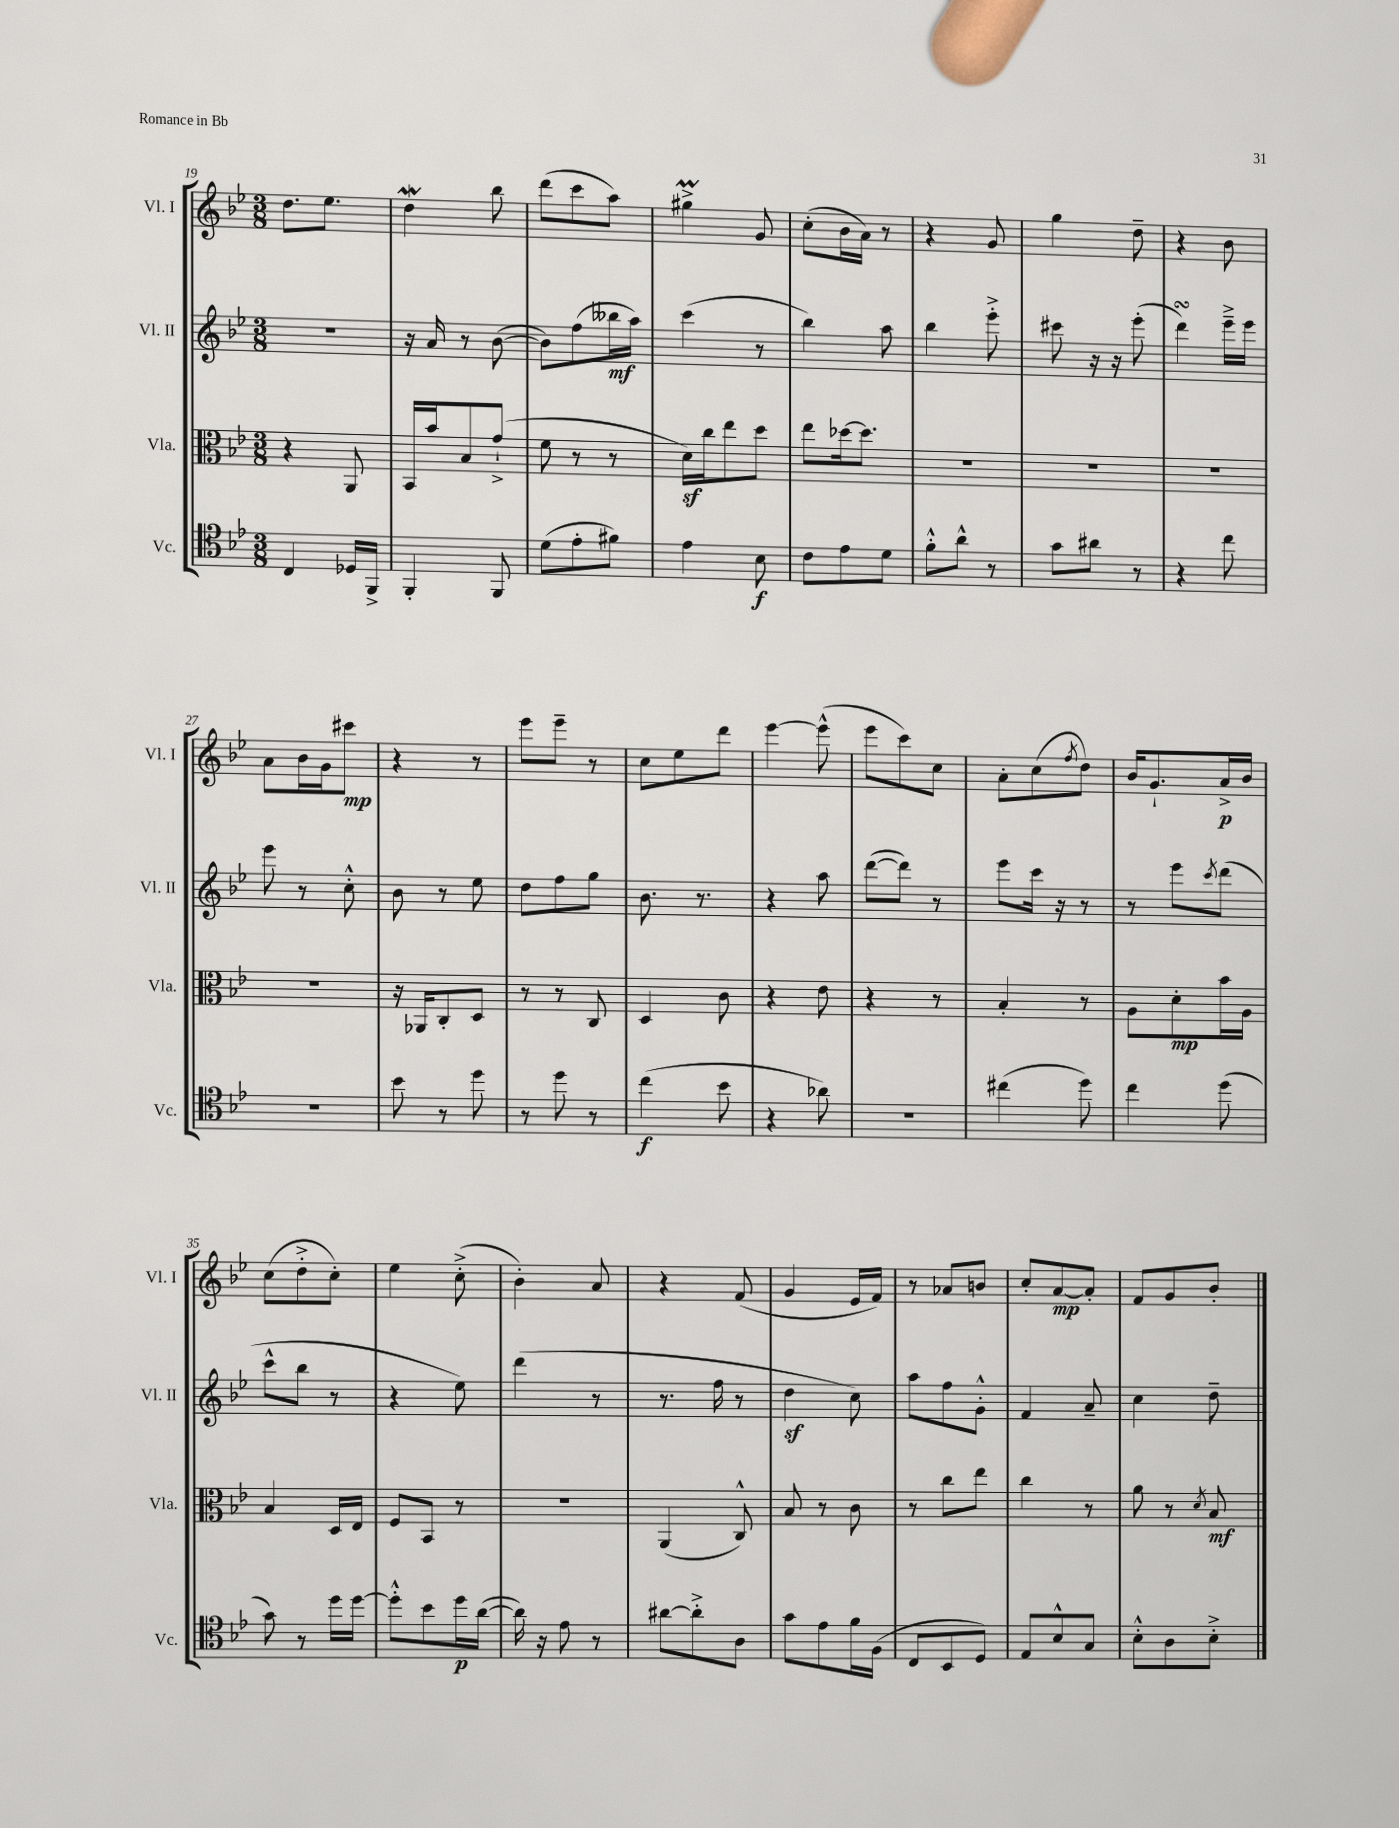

**kern	**kern	**kern	**kern
*staff4	*staff3	*staff2	*staff1
*clefC4	*clefC3	*clefG2	*clefG2
*k[b-e-]	*k[b-e-]	*k[b-e-]	*k[b-e-]
*M3/8	*M3/8	*M3/8	*M3/8
4C	4r	4.r	8.dd
.	.	.	8.ee-
16D-	8AA	.	.
16FF^	.	.	.
=	=	=	=
4FF'	16BB-	16r	4dd
.	16b-	16a	.
.	8B-	8r	.
8FF	(8g`^	([8b-	8bb-
=	=	=	=
(8d	8f	8b-])	(8ddd
8e-'	8r	(8ff	8ccc
8f#)	8r	16bb--	8aa)
.	.	16aa)	.
=	=	=	=
4e-	16d)	(4ccc	4gg#^
.	16cc	.	.
.	8ee-	.	.
8B-	8dd	8r	8g
=	=	=	=
8c	8ee-	4bb-)	(8cc'
8e-	[16dd-	.	16b-
.	8.dd-]	.	16a)
8d	.	8aa	8r
=	=	=	=
8f'^^	4.r	4bb-	4r
8a^^	.	.	.
8r	.	8eee-'^	8g
=	=	=	=
8g	4.r	8ccc#	4gg
8a#	.	16r	.
.	.	16r	.
8r	.	(8eee-'	8dd~
=	=	=	=
4r	4.r	4ddd)	4r
8cc	.	16eee-~^	8b-
.	.	16eee-	.
=	=	=	=
4.r	4.r	8eee-	8a
.	.	8r	16b-
.	.	.	16g
.	.	8cc'^^	8ccc#
=	=	=	=
8b-	16r	8b-	4r
.	16AA-	.	.
8r	8C'	8r	.
8dd	8D	8ee-	8r
=	=	=	=
8r	8r	8dd	8eee-
8dd	8r	8ff	8eee-~
8r	8C	8gg	8r
=	=	=	=
(4cc	4D	8.b-	8cc
.	.	.	8ee-
.	.	8.r	.
8b-	8c	.	8ddd
=	=	=	=
4r	4r	4r	[4eee-
8a-)	8e-	8aa	(8eee-^^]
=	=	=	=
4.r	4r	([8ddd	8eee-
.	.	8ddd])	8ccc)
.	8r	8r	8cc
=	=	=	=
(4cc#	4B-'	8eee-	8a'
.	.	16ccc	(8cc
.	.	16r	.
.	.	.	8qff
8dd)	8r	8r	8dd)
=	=	=	=
4cc	8A	8r	16b-
.	.	.	8.g`
.	8d'	8eee-	.
.	.	8qccc	.
(8dd	16b-	(8ddd	16a^
.	16A	.	16b-
=	=	=	=
8g)	4B-	8ccc^^	(8cc
8r	.	8bb-	8dd'^
16dd	16D	8r	8cc')
[16dd	16E-	.	.
=	=	=	=
8dd'^^]	8F	4r	4ee-
8b-	8BB-	.	.
16dd	8r	8ee-)	(8cc'^
([16a	.	.	.
=	=	=	=
16a])	4.r	(4ddd	4b-')
16r	.	.	.
8e-	.	.	.
8r	.	8r	8a
=	=	=	=
[8a#	(4AA	8.r	4r
8a#'^]	.	.	.
.	.	16ff	.
8A	8C^^)	8r	(8f
=	=	=	=
8g	8B-	4dd	4g
8e-	8r	.	.
16f	8c	8cc)	16e-
(16F	.	.	16f)
=	=	=	=
8C	8r	8aa	8r
8BB-	8cc	8ff	8a-
8D)	8ee-	8g'^^	8b
=	=	=	=
8E-	4cc	4f	8cc'
8B-^^	.	.	[8a
8G	8r	8a~	8a']
=	=	=	=
8B-'^^	8a	4cc	8f
8A	8r	.	8g
.	8qd	.	.
8B-'^	8B-	8dd~	8b-'
==	==	==	==
*-	*-	*-	*-
